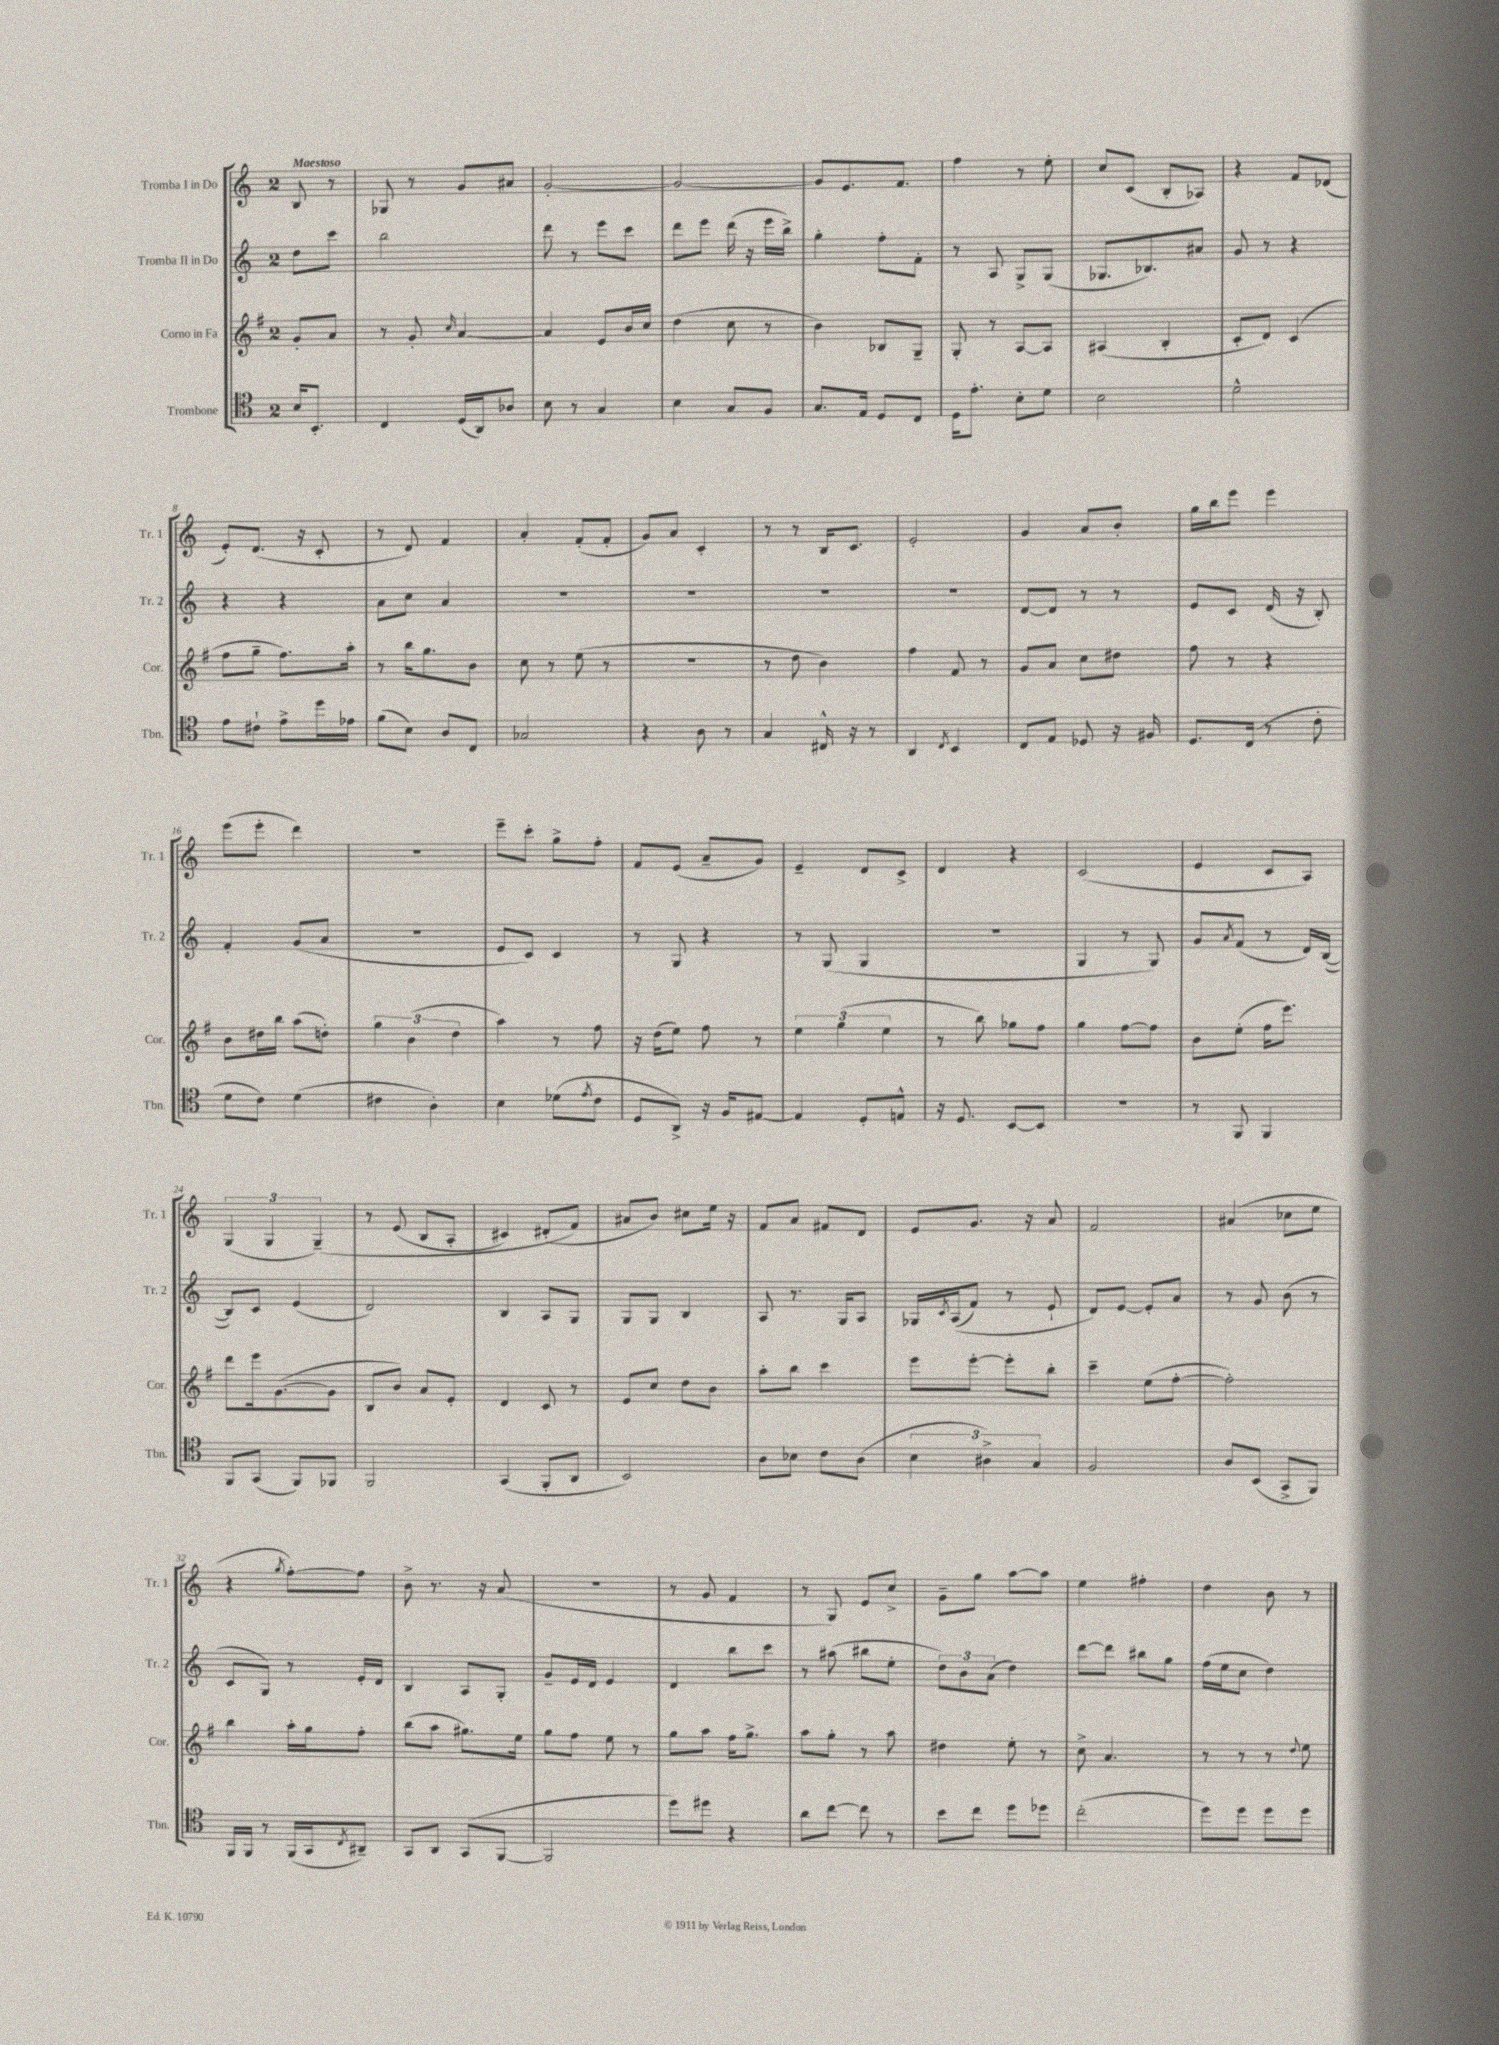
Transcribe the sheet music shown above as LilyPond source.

<<
\new StaffGroup <<
\new Staff = "s0" \with { instrumentName = "Tromba I in Do" shortInstrumentName = "Tr. 1" } {
    \clef treble \key c \major \once \override Staff.TimeSignature.style = #'single-digit \time 2/4 \partial 4 \tempo "Maestoso"
    b8 r8 |
    ges8 r8 g'8 ais'8 |
    g'2~-. |
    g'2~ |
    g'8 e'8. f'8. |
    f''4 r8 e''8-. |
    c''8 c'8( b8-. aes8) |
    r4 f'8 des'8( |
    e'8-.) d'8.( r16 c'8-. |
    r8 d'8) f'4 |
    a'4-. f'8-.( f'8-. |
    g'8) a'8 c'4-. |
    r8 r8 b16 c'8. |
    e'2-. |
    g'4 a'8 b'8-. |
    g''16 b''16 e'''8 e'''4 |
    e'''8( e'''8-. d'''4) |
    R2 |
    e'''8-- c'''8-. g''8-> f''8-. |
    f'8 e'8( a'8-- g'8) |
    e'4-- d'8 c'8-> |
    d'4 r4 |
    c'2( |
    e'4 c'8 a8) |
    \tuplet 3/2 { g4( g4 g4--)\( } |
    r8 e'8( b8 a8-. |
    cis'4) dis'8-.( f'8\) |
    ais'8 b'8) cis''8 e''16 r16 |
    f'8 a'8 fis'8 d'8 |
    e'8 g'8. r16 a'8 |
    f'2 |
    ais'4( ces''8 e''8 |
    r4 \acciaccatura { g''8 } f''8~-.) f''8 |
    b'8-> r8. r16 a'8( |
    r2 |
    r8 g'8 f'4 |
    r8 g8) e'8 c''8-> |
    g'8-- g''8 a''8~ a''8 |
    e''4 fis''4-. |
    d''4 b'8 r8 \bar "|." |
}
\new Staff = "s1" \with { instrumentName = "Tromba II in Do" shortInstrumentName = "Tr. 2" } {
    \clef treble \key c \major \once \override Staff.TimeSignature.style = #'single-digit \time 2/4 \partial 4
    d''8 c'''8 |
    b''2 |
    d'''8 r8 e'''8 c'''8 |
    d'''8 e'''8 d'''16( r16 e'''16 b''16->) |
    g''4-. f''8-. f'8-. |
    r8 a8 g8-> g8( |
    ges8. bes8.) ais'8 |
    g'8 r8 r4 |
    r4 r4 |
    a'8 c''8 a'4 |
    R2 |
    R2 |
    R2 |
    R2 |
    d'8~ d'8 r8 r8 |
    e'8 c'8 d'16( r16 b8-.) |
    f'4-. g'8( a'8 |
    r2 |
    e'8 c'8) c'4 |
    r8 g8 r4 |
    r8 g8( g4 |
    R2 |
    g4 r8 g8) |
    g'8 \acciaccatura { a'8 } f'8( r8 d'16) b16~( |
    b8) c'8 e'4( |
    d'2) |
    b4 a8 g8 |
    g8 g8 b4 |
    a8 r8. g16 a8 |
    ges16 \acciaccatura { c'8 } a16(\( f'8) r8 e'8-! |
    d'8\) e'8~ e'8-. a'8 |
    r8 g'8 b'8( r8 |
    c'8 g8) r8 e'16-. d'16 |
    b4 a8 g8-. |
    g'8-- e'16 d'16 e'4 |
    d'4 b''8 c'''8 |
    r8 ais''8( bis''8 e''8-. |
    \tuplet 3/2 { d''8) b'8 a'8( } d''4) |
    d'''8~ d'''8 bis''8 g''8 |
    f''16( e''16 c''8 d''4) \bar "|." |
}
\new Staff = "s2" \with { instrumentName = "Corno in Fa" shortInstrumentName = "Cor." } {
    \clef treble \key g \major \once \override Staff.TimeSignature.style = #'single-digit \time 2/4 \partial 4
    g'8-. a'8 |
    r8 g'8-. \grace { c''16 } a'4~ |
    a'4 e'8 b'16 c''16 |
    d''4( c''8 r8 |
    b'4) bes8 g8-- |
    g8-. r8 a8~ a8 |
    ais4( b4-. |
    c'8-. d'8) c'4( |
    fis''8 g''8-- fis''8.) a''16-. |
    r8 b''16 g''8. b'8 |
    c''8 r8 e''8( r8 |
    r2 |
    r8 d''8 b'4) |
    fis''4 fis'8 r8 |
    g'8 a'8 c''8 dis''8 |
    fis''8 r8 r4 |
    b'8 dis''16 b''16 a''8( d''8-.) |
    \tuplet 3/2 { g''4 b'4( d''4 } |
    a''4) r8 fis''8 |
    r16 d''16( e''8) fis''8 r8 |
    \tuplet 3/2 { e''4 g''4( e''4 } |
    r8 b''8) ges''8 fis''8 |
    g''4 fis''8~ fis''8 |
    b'8 e''8-.( fis''16 e'''8.) |
    d'''8 e'''16 g'8.~( g'8 |
    b8 b'8) a'8 e'8-. |
    d'4 c'8 r8 |
    e'8 c''8 d''8 b'8 |
    a''8-. b''8 c'''4 |
    e'''8 e'''8~-. e'''8-. b''8-. |
    c'''4-- e''8( fis''8~-. |
    fis''2-.) |
    b''4 a''16-. g''16 fis''8-. |
    b''8( a''8 gis''8.) e''16 |
    g''8 fis''8 e''8 r8 |
    g''8 a''8 fis''16 g''8.-> |
    a''8 g''8-. r8 a''8 |
    dis''4 e''8-. r8 |
    c''8-> a'4. |
    r8 r8 r8 \appoggiatura { d''8 } e''8 \bar "|." |
}
\new Staff = "s3" \with { instrumentName = "Trombone" shortInstrumentName = "Tbn." } {
    \clef tenor \key c \major \once \override Staff.TimeSignature.style = #'single-digit \time 2/4 \partial 4
    b16 b,8.-. |
    c4 d16( a,16) aes8 |
    b8 r8 g4 |
    b4 g8 f8 |
    g8. e16 d8 c8 |
    d16 e'8.-. b8-. d'8 |
    b2 |
    d'2-^ |
    e'8 cis'8-! e'8-> d''16 ees'16 |
    f'8( b8) a8 c8 |
    ges2 |
    r4 a8 r8 |
    g4 cis16-^ r16 r8 |
    a,4 \acciaccatura { c8 } b,4 |
    c8 e8 des8 r16 fis16 |
    d8. c16( r8 c'8-. |
    d'8 c'8) d'4( |
    cis'4 a4-.) |
    b4 des'8( \acciaccatura { e'8 } c'8 |
    d8 a,8->) r16 f16 eis8~ |
    eis4 d8-. e8-^ |
    r16 d8. b,8~ b,8 |
    R2 |
    r8 f,8 f,4 |
    f,8 g,8( f,8) fes,8 |
    f,2 |
    g,4( f,8-. a,8 |
    b,2) |
    a8 bes8 c'8 a8( |
    \tuplet 3/2 { b4 ais4->) g4 } |
    f2 |
    a8 b,8( g,8-> f,8) |
    f,16 f,16 r8 f,16( g,16 \acciaccatura { c8 } ais,8--) |
    g,8 a,8 g,8( f,8~ |
    f,2 |
    d''8) dis''8 r4 |
    a'8 c''8~ c''8 r8 |
    b'8 c''8 d''8 des''8 |
    c''2-.( |
    d''8) d''8 d''8 d''8 \bar "|." |
}
>>
>>
